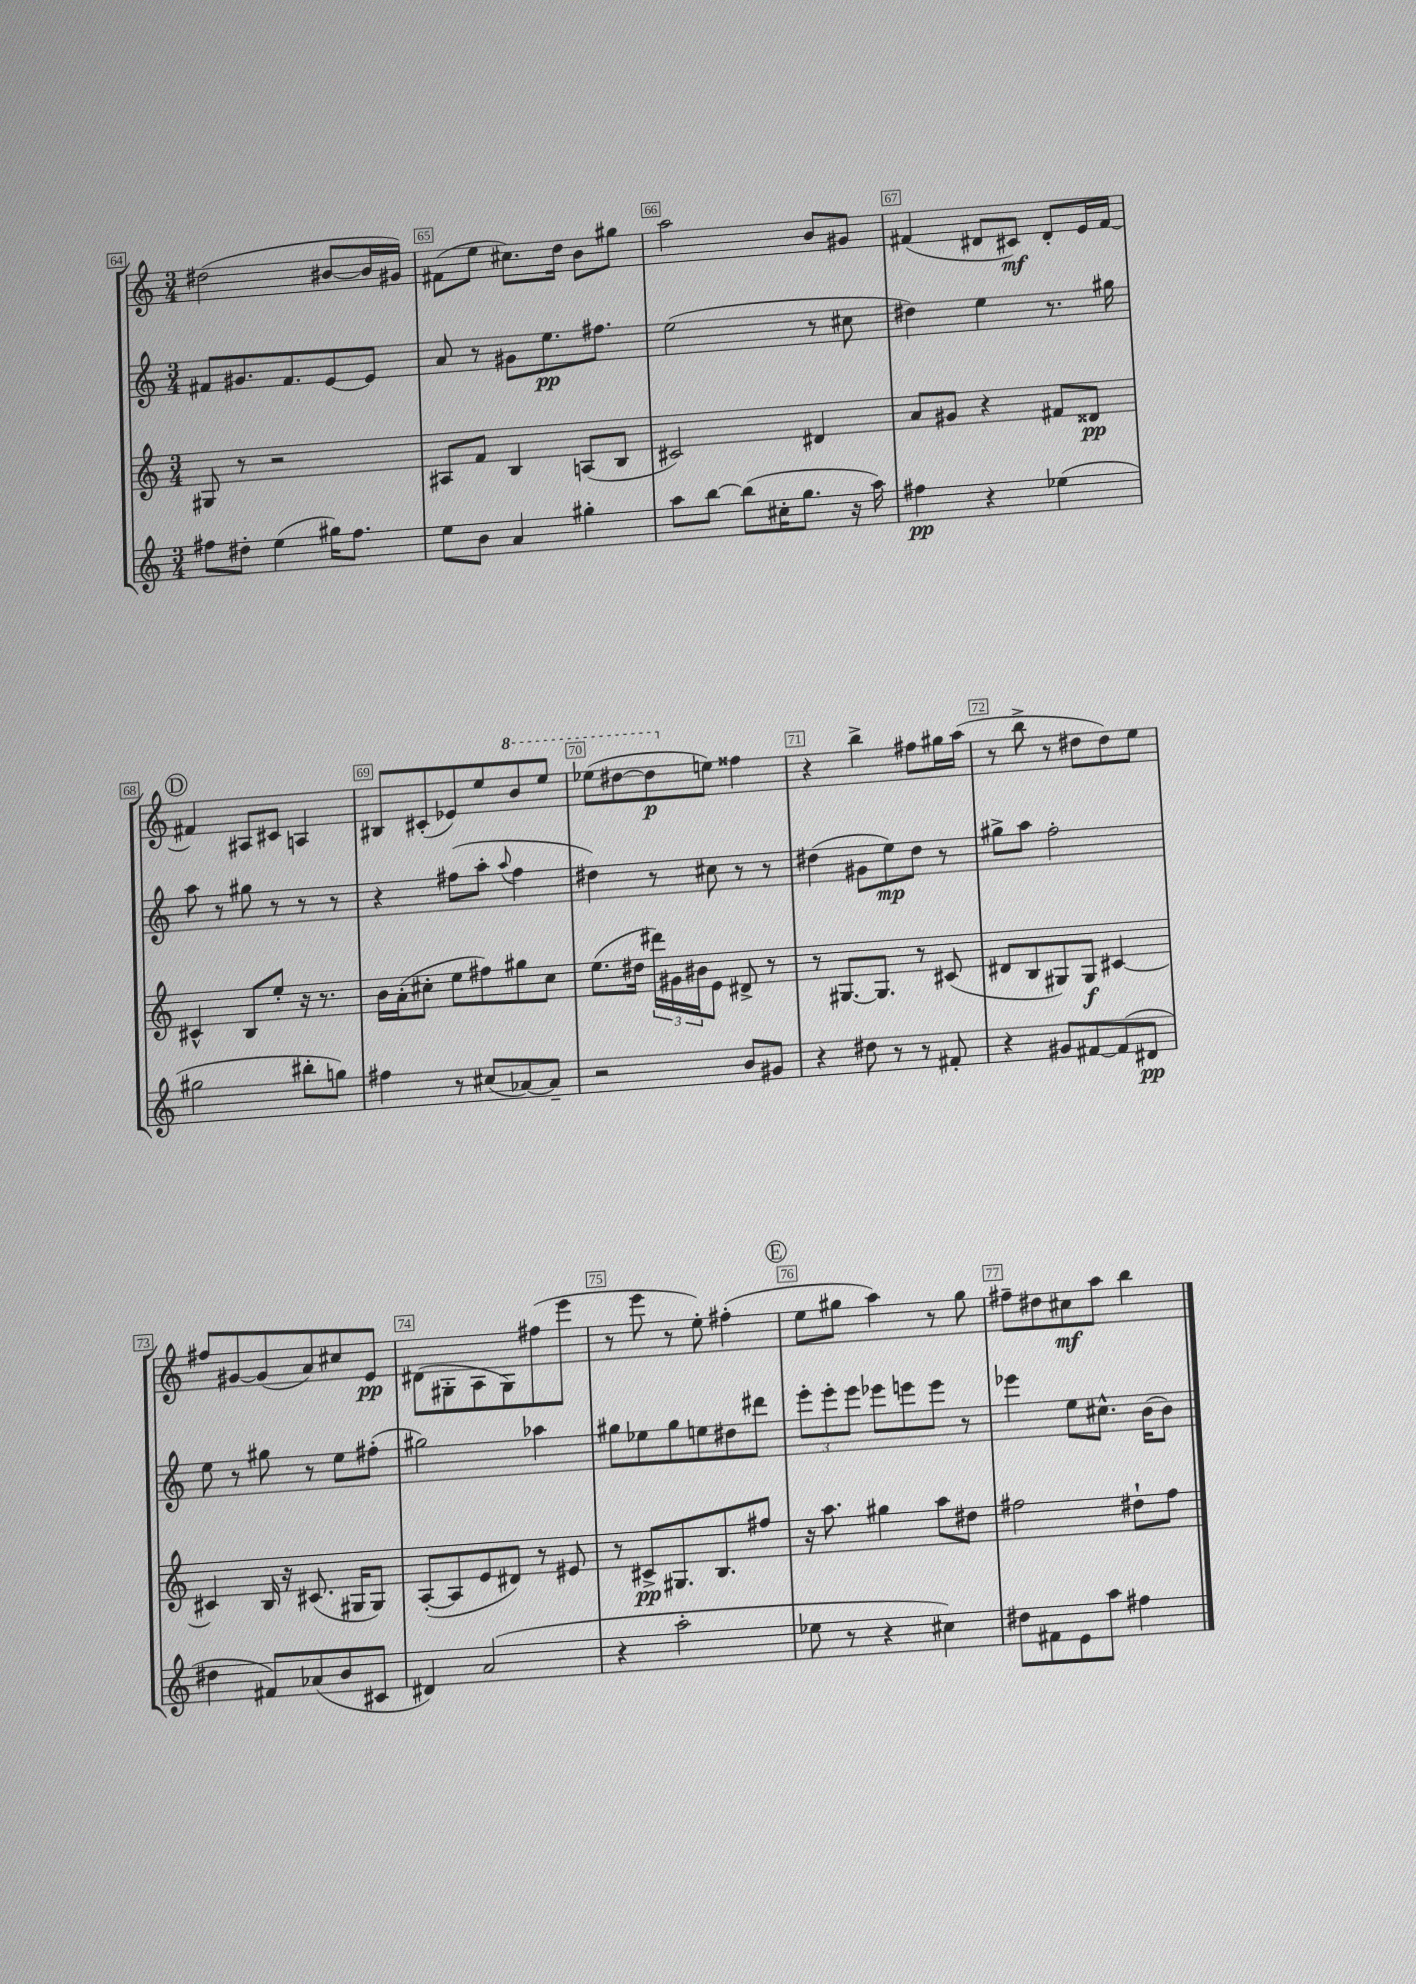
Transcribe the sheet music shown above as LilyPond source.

<<
\new StaffGroup <<
\new Staff = "s0" {
    \clef treble \key c \major \numericTimeSignature \time 3/4
    dis''2( bis'8~ bis'16 gis'16) |
    fis'8( e''8 cis''8.) d''16 b'8 gis''8 |
    a''2 b'8 gis'8 |
    fis'4( dis'8 cis'8\mf) dis'8-. e'16 fis'16~ |
    \mark \markup { \circle "D" } fis'4 ais8 cis'8 a4 |
    bis8 cis'8-.( ees'8) e''8 \ottava #1 b''8 e'''8 |
    ees'''8( dis'''8~ dis'''8\p \ottava #0 e''!8) fisis''4 |
    r4 b''4-> fis''8 gis''16 a''16( |
    r8 b''8-> r8 dis''8 dis''8) e''8 |
    fis''8 gis'8~ gis'8( a'8) cis''8 e'8\pp |
    dis'8( gis8-. a8 gis8) fis''8( e'''8 |
    r8 e'''8 r8 e''8-.) fis''4-.( |
    \mark \markup { \circle "E" } e''8 gis''8 a''4) r8 gis''8 |
    fis''8-- dis''8 cis''8\mf a''8 b''4 \bar "|." |
}
\new Staff = "s1" {
    \clef treble \key c \major \numericTimeSignature \time 3/4
    fis'8 gis'8. fis'8. e'8~ e'8 |
    a'8 r8 gis'8 e''8.\pp fis''8. |
    e''2( r8 cis''8 |
    dis''4) e''4 r8. gis''16 |
    \mark \markup { \circle "D" } a''8 r8 gis''8 r8 r8 r8 |
    r4 fis''8( a''8-. \appoggiatura { a''8 } fis''4 |
    dis''4) r8 cis''8 r8 r8 |
    dis''4( gis'8 e''8\mp) dis''8 r8 |
    gis''8-> a''8 f''2-. |
    e''8 r8 gis''8 r8 e''8 fis''8-.( |
    gis''2) aes''4 |
    gis''8 ees''8 gis''8 e''8 dis''8 dis'''8 |
    \mark \markup { \circle "E" } \tuplet 3/2 { e'''8-. e'''8-. e'''8 } ees'''8 e'''8 e'''8 r8 |
    ees'''4 e''8 cis''8.-^ b'16( b'8) \bar "|." |
}
\new Staff = "s2" {
    \clef treble \key c \major \numericTimeSignature \time 3/4
    gis8 r8 r2 |
    ais8 f'8 b4 a8( b8 |
    cis'2) dis'4 |
    a'8 gis'8 r4 fis'8 disis'8\pp |
    \mark \markup { \circle "D" } cis'4-^ b8 e''8-. r16 r8. |
    b'16 a'16-.( cis''8-. e''8 fis''8) gis''8 cis''8 |
    e''8.( dis''16 \tuplet 3/2 { dis'''16) gis'16 bis'16 } e'8 dis'8-> r8 |
    r8 gis8.~ gis8. r8 cis'8( |
    dis'8 b8 gis8) gis8\f cis'4~ |
    cis'4 b16 r16 cis'8.( gis16 gis8) |
    a8~-.( a8 e'8 dis'8) r8 eis'8 |
    r8 cis'8->\pp gis8. b8. fis''8 |
    \mark \markup { \circle "E" } r16 a''8. gis''4 a''8 dis''8 |
    fis''2 dis''8-! fis''8 \bar "|." |
}
\new Staff = "s3" {
    \clef treble \key c \major \numericTimeSignature \time 3/4
    fis''8 dis''8-. e''4( gis''16) fis''8. |
    e''8 b'8 a'4 gis''4-. |
    a''8 b''8~ b''8( cis''16-. g''8. r16 a''16) |
    fis''4\pp r4 ees''4( |
    \mark \markup { \circle "D" } gis''2 bis''8-. g''8) |
    fis''4 r8 cis''8( aes'8~) aes'8-- |
    r2 b'8 gis'8 |
    r4 dis''8 r8 r8 fis'8-. |
    r4 gis'8 fis'8~ fis'8( dis'8\pp |
    dis''4 fis'8) aes'8( b'8 cis'8 |
    dis'4) a'2( |
    r4 a''2-. |
    \mark \markup { \circle "E" } ees''8 r8 r4 cis''4) |
    dis''8 fis'8 e'8 a''8 fis''4 \bar "|." |
}
>>
>>
\layout { \context { \Score currentBarNumber = #64 \override BarNumber.break-visibility = ##(#f #t #t) barNumberVisibility = #all-bar-numbers-visible \override BarNumber.stencil = #(make-stencil-boxer 0.1 0.3 ly:text-interface::print) } }
